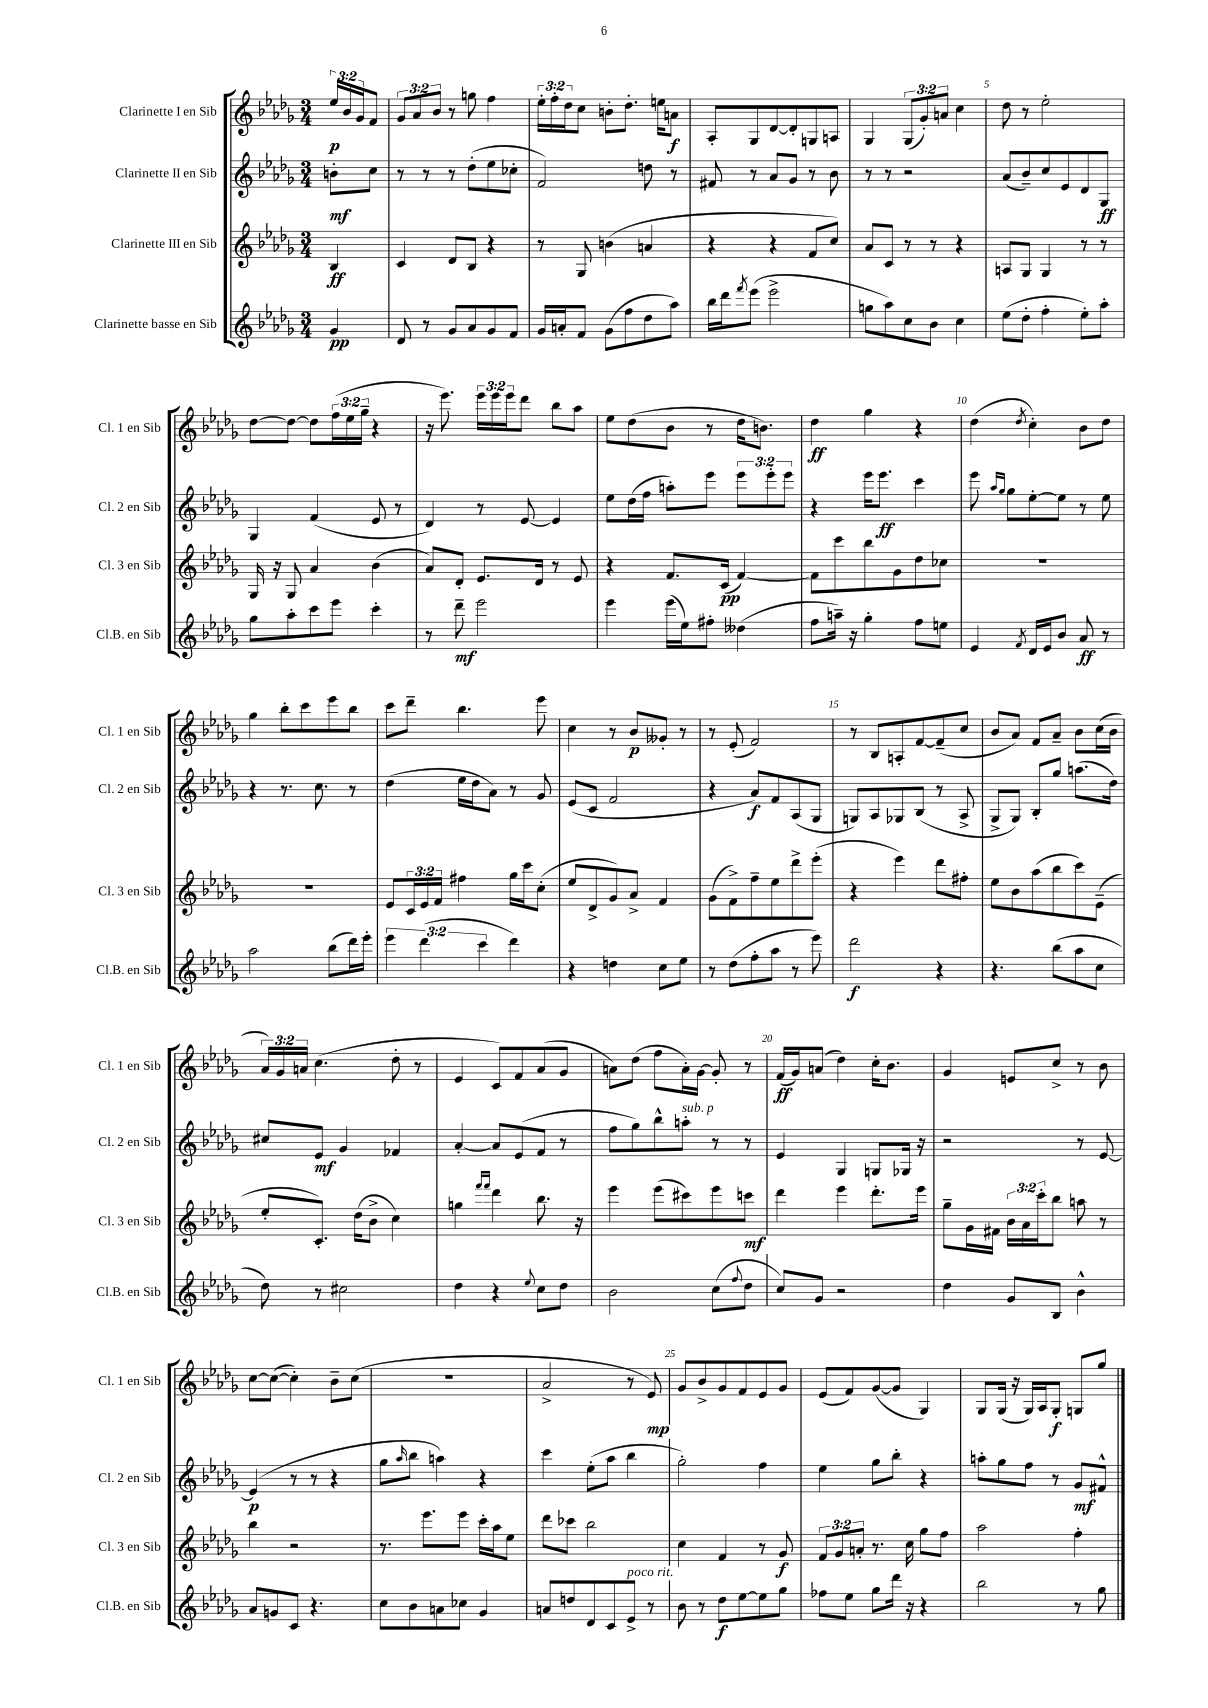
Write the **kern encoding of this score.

**kern	**kern	**kern	**kern
*staff4	*staff3	*staff2	*staff1
*clefG2	*clefG2	*clefG2	*clefG2
*k[b-e-a-d-g-]	*k[b-e-a-d-g-]	*k[b-e-a-d-g-]	*k[b-e-a-d-g-]
*M3/4	*M3/4	*M3/4	*M3/4
4g-	4B-	8b'	24ee-
.	.	.	24b-
.	.	.	24g-
.	.	8cc	8f
=	=	=	=
8d-	4c	8r	12g-
.	.	.	12a-
8r	.	8r	.
.	.	.	12b-
8g-	8d-	8r	8r
8a-	8B-	(8dd-'	8gg
8g-	4r	8ee-	4ff
8f	.	8cc-'	.
=	=	=	=
16g-	8r	2f)	24ee-'
.	.	.	24ff'
16a'	.	.	.
.	.	.	24dd-
8f	8G-	.	8cc
(8g-	(4b	.	8b'
8ff	.	.	8.dd-'
8dd-	4a	8dd	.
.	.	.	16ee
8aa-)	.	8r	8a
=	=	=	=
16bb-	4r	8f#	8A-'
16ddd-	.	.	.
8qfff	.	.	.
(8eee-	.	8r	8G-
2eee-^	4r	8a-	[8d-
.	.	8g-	8d-']
.	8f	8r	8G
.	8cc)	8b-	8A
=	=	=	=
8gg	8a-	8r	4G-
8aa-)	8c	8r	.
8cc	8r	2r	(12G-
.	.	.	12g-')
8b-	8r	.	.
.	.	.	12a
4cc	4r	.	4cc
=	=	=	=
(8ee-	8A	(8a-	8dd-
8dd-'	8G-	8b-~)	8r
4ff'	4G-	8cc	2ee-'
.	.	8e-	.
8ee-')	8r	8d-	.
8aa-'	8r	8G-	.
=	=	=	=
8gg-	16G-	4G-	[8dd-
.	16r	.	.
8aa-'	8G-	.	8dd-_
8ccc	4a-	(4f	8dd-]
8eee-	.	.	(24ff
.	.	.	24ee-
.	.	.	24gg-~
4ccc'	(4b-	8e-	4r
.	.	8r	.
=	=	=	=
8r	8a-)	4d-)	16r
.	.	.	8.eee-)
8ddd-~	8d-'	.	.
2eee-	8.e-	8r	24eee-
.	.	.	24eee-
.	.	.	24eee-
.	.	[8e-	8ddd-
.	16d-	.	.
.	8r	4e-]	8bb-
.	8e-	.	8aa-
=	=	=	=
4eee-	4r	8ee-	8ee-
.	.	(16dd-	(8dd-
.	.	16ff	.
(16eee-	8.f	8aa')	8b-
16ee-)	.	.	.
8ff#'	.	8eee-	8r
.	(16c	.	.
(4dd--	[4f)	12eee-	16dd-
.	.	.	8.b)
.	.	12eee-'	.
.	.	12eee-	.
=	=	=	=
8ff	8f]	4r	4dd-
16aa~)	8ccc	.	.
16r	.	.	.
4gg-'	8bb-	16eee-	4gg-
.	.	8.eee-	.
.	8g-	.	.
8ff	8dd-	4ccc	4r
8ee	8cc-	.	.
=	=	=	=
4e-	2.r	8eee-	(4dd-
.	.	16qqaa-	.
.	.	16qqgg-	.
.	.	8gg-	.
8qf	.	.	8qdd-
16d-	.	[8ee-'	4cc')
16e-	.	.	.
8b-	.	8ee-]	.
8a-	.	8r	8b-
8r	.	8ee-	8dd-
=	=	=	=
2aa-	2.r	4r	4gg-
.	.	8.r	8bb-'
.	.	.	8ccc
.	.	8.cc	.
(8bb-	.	.	8eee-
16ddd-)	.	8r	8bb-
16eee-'	.	.	.
=	=	=	=
6eee-	8e-	(4dd-	8ccc
.	24c	.	8ddd-~
(6ddd-	24e-	.	.
.	24f	.	.
.	4ff#	16ee-	4.bb-
.	.	16dd-	.
6ccc	.	.	.
.	.	8a-)	.
4ddd-)	16gg-	8r	.
.	16ccc	.	.
.	(8cc'	8g-	8eee-
=	=	=	=
4r	8ee-	(8e-	4cc
.	8d-^	8c	.
4dd	8g-)	2f	8r
.	8a-^	.	8b-
8cc	4f	.	8g--'
8ee-	.	.	8r
=	=	=	=
8r	(8g-	4r	8r
(8dd-	8f^)	.	(8e-'
8ff'	8ff~	8a-)	2f)
8aa-	8ee-	8f	.
8r	8ddd-^	(8A-	.
8eee-)	(8eee-'	8G-	.
=	=	=	=
2ddd-	4r	8G)	8r
.	.	8A-	8B-
.	4eee-)	8G-	8A'
.	.	(8B-	[8f
4r	8ddd-	8r	(8f~]
.	8ff#'	8A-^	8cc
=	=	=	=
4.r	8ee-	8G-^	8b-
.	8b-	8G-)	8a-)
.	(8aa-	8B-'	8f
(8bb-	8bb-	8gg-	8a-~
8aa-	8ccc)	(8.aa	8b-
8cc	(8e-~	.	(16cc
.	.	16dd-)	16b-
=	=	=	=
8dd-)	8ee-'	8cc#	24a-)
.	.	.	24g-
.	.	.	24a
8r	8.c')	8e-	(4.cc
2cc#	.	4g-	.
.	(16dd-	.	.
.	8b-^	.	.
.	4cc)	4f-	8dd-'
.	.	.	8r
=	=	=	=
4dd-	4gg	[4a-'	4e-
.	16qqfff	.	.
.	16qqfff	.	.
4r	4ddd-	8a-]	8c)
.	.	(8e-	8f
8qqee-	.	.	.
8cc	8.bb-	8f	(8a-
8dd-	.	8r	8g-
.	16r	.	.
=	=	=	=
2b-	4eee-	8ff	8a)
.	.	8gg-)	(8dd-
.	(8eee-	8bb-^^	8ff
.	8ccc#)	8aa'	16a')
.	.	.	[16g-
(8cc	8eee-	8r	8g-']
8qqff	.	.	.
8dd-	8ccc	8r	8r
=	=	=	=
8cc)	4ddd-	4e-	(16f
.	.	.	16g-)
8g-	.	.	(8a
2r	4eee-	4G-	4dd-)
.	8.ddd-'	8G	16cc'
.	.	.	8.b-
.	.	16G-	.
.	16eee-	16r	.
=	=	=	=
4dd-	8gg-~	2r	4g-
.	16g-	.	.
.	16f#	.	.
8g-	24b-	.	8e
.	24a-	.	.
.	24ccc'	.	.
8B-	8bb-	.	8cc^
4b-^^	8aa	8r	8r
.	8r	[8e-	8b-
=	=	=	=
8a-	4bb-	(4e-]	[8cc
8g	.	.	(8cc_
8c	2r	8r	4cc'])
4.r	.	8r	.
.	.	4r	8b-~
.	.	.	(8cc
=	=	=	=
8cc	8.r	8gg-	2.r
.	.	16qqaa-	.
8b-	.	8bb-	.
.	8.eee-	.	.
8a	.	4aa)	.
8cc-	8eee-	.	.
4g-	16ccc'	4r	.
.	16aa-	.	.
.	8ee-	.	.
=	=	=	=
8a	8ddd-	4ccc	2a-^
8dd	8ccc-	.	.
8d-	2bb-	(8ee-'	.
8c	.	8aa-	.
8e-^	.	4bb-	8r
8r	.	.	8e-)
=	=	=	=
8b-	4cc	2gg-')	8g-
8r	.	.	8b-^
8dd-	4f	.	8g-
[8ee-	.	.	8f
8ee-]	8r	4ff	8e-
8gg-	8g-	.	8g-
=	=	=	=
8ff-	12f	4ee-	(8e-
.	12g-	.	.
8ee-	.	.	8f)
.	12a'	.	.
8gg-	8.r	8gg-	([8g-
16ddd-	.	8bb-'	8g-]
16r	16cc	.	.
4r	8gg-	4r	4G-)
.	8ff	.	.
=	=	=	=
2bb-	2aa-	8aa'	8G-
.	.	8gg-	(16G-
.	.	.	16r
.	.	8ff	16G-)
.	.	.	16A-
.	.	8r	8G-'
8r	4ff'	8g-	8G
8gg-	.	8f#^^	8gg-
==	==	==	==
*-	*-	*-	*-
